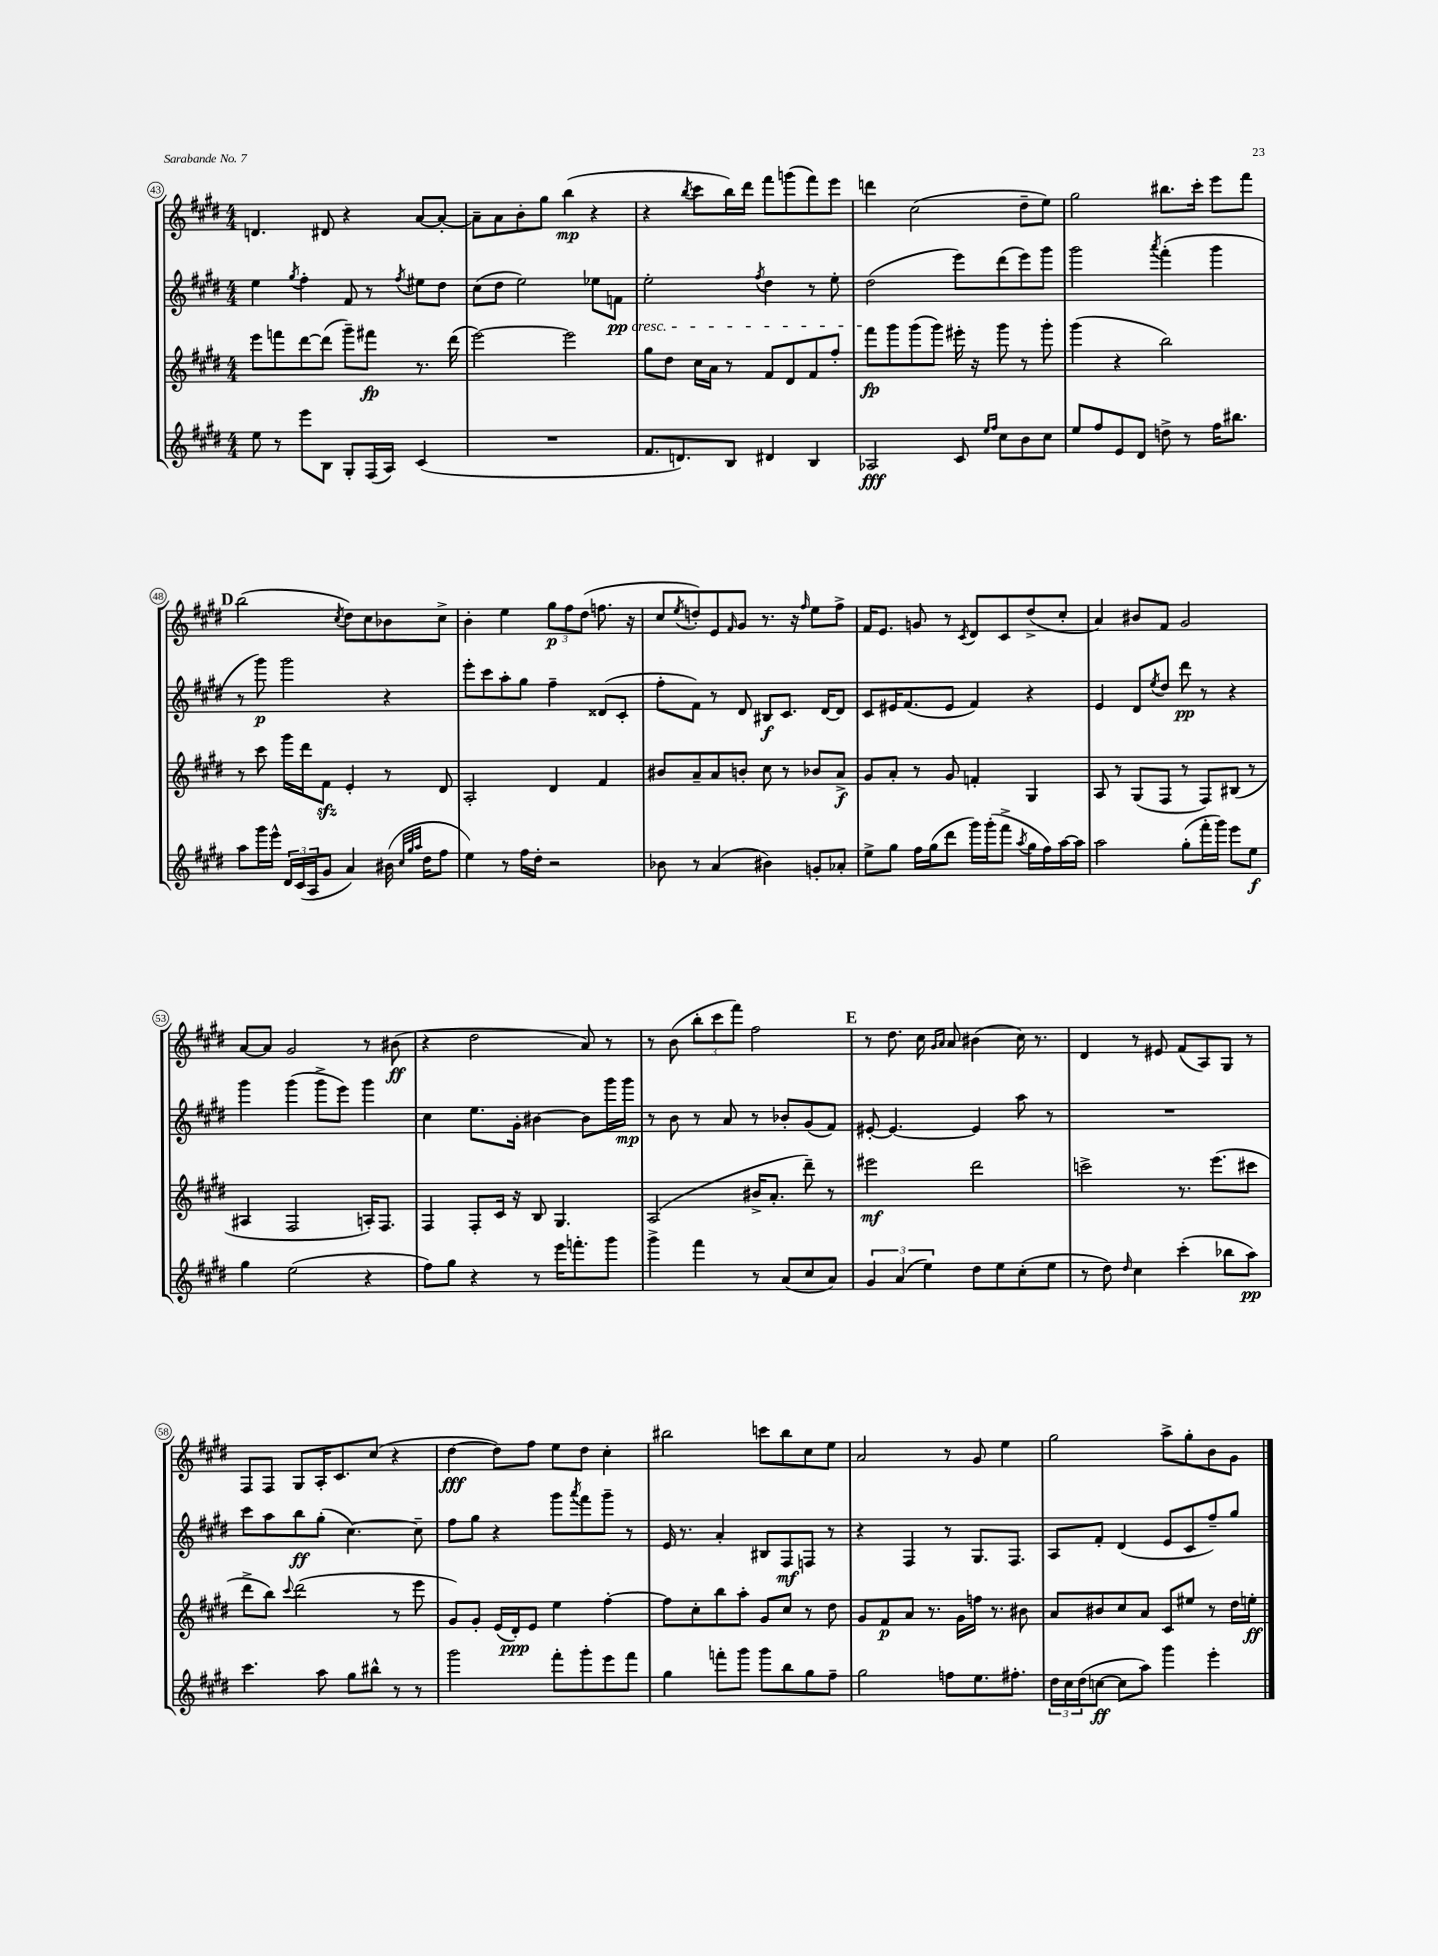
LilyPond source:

<<
\new StaffGroup <<
\new Staff = "s0" {
    \clef treble \key e \major \numericTimeSignature \time 4/4
    d'4. dis'8 r4 a'8~ a'8~-. |
    a'8-- a'8 b'8-. gis''8 b''4\mp( r4 |
    r4 \acciaccatura { b''8 } cis'''8 b''16) dis'''16 fis'''8 g'''8( fis'''8) e'''8 |
    d'''4 cis''2( dis''8-- e''8) |
    gis''2 bis''8. cis'''16-. e'''8 fis'''8 |
    \mark \markup { \bold "D" } b''2( \acciaccatura { cis''8 } dis''8) cis''8 bes'8 cis''8-> |
    b'4-. e''4 \tuplet 3/2 { gis''8\p fis''8 dis''8( } f''8. r16 |
    cis''8 \acciaccatura { e''8 } d''8-.) e'8 \grace { fis'16 } gis'8 r8. r16 \grace { fis''16 } e''8 fis''8-> |
    fis'16 e'8. g'8 r8 \acciaccatura { cis'8 } dis'8 cis'8 dis''8->( cis''8-. |
    a'4) bis'8 fis'8 gis'2 |
    a'8~ a'8 gis'2 r8 bis'8\ff( |
    r4 dis''2 a'8) r8 |
    r8 b'8( \tuplet 3/2 { b''8-. cis'''8 fis'''8) } fis''2 |
    \mark \markup { \bold "E" } r8 dis''8. cis''16 \grace { gis'16 a'16 } a'8 bis'4( cis''16) r8. |
    dis'4 r8 eis'8 fis'8( a8) gis8 r8 |
    fis8 fis8 gis8 a16-. cis'8. cis''8( r4 |
    dis''4~\fff dis''8) fis''8 e''8 dis''8 cis''4-. |
    bis''2 c'''8 bis''8 cis''8 e''8 |
    a'2 r8 gis'8 e''4 |
    gis''2 a''8-> gis''8-. b'8 gis'8 \bar "|." |
}
\new Staff = "s1" {
    \clef treble \key e \major \numericTimeSignature \time 4/4
    e''4 \acciaccatura { gis''8 } fis''4-. fis'8 r8 \acciaccatura { fis''8 } eis''8 dis''8 |
    cis''8( dis''8 e''2) ees''8 f'8\pp\cresc |
    e''2-. \acciaccatura { fis''8 } dis''4 r8 e''8-. |
    dis''2\!( e'''8) dis'''8( e'''8) gis'''8 |
    gis'''2 \acciaccatura { a'''8 } fis'''4-.( gis'''4 |
    \mark \markup { \bold "D" } r8 gis'''8\p) gis'''2 r4 |
    e'''8-. cis'''8 a''8-. gis''8 fis''4-- disis'8( cis'8-. |
    fis''8-. fis'8) r8 dis'8 bis8\f cis'8. dis'16~ dis'8 |
    cis'8 eis'16 fis'8.( eis'8 fis'4) r4 |
    e'4 dis'8 \acciaccatura { e''8 } dis''8 dis'''8\pp r8 r4 |
    gis'''4 gis'''4( gis'''8-> e'''8) gis'''4 |
    cis''4 e''8. gis'16-. bis'4~ bis'8 gis'''16 gis'''16\mp |
    r8 b'8 r8 a'8 r8 bes'8-. gis'8( fis'8) |
    \mark \markup { \bold "E" } eis'8~-. eis'4.~ eis'4 a''8 r8 |
    R1 |
    cis'''8 a''8 b''8\ff gis''8-.( cis''4.~) cis''8-- |
    fis''8 gis''8 r4 gis'''8 \acciaccatura { a'''8 } fis'''8 gis'''8-- r8 |
    e'16 r8. a'4-. bis8 fis8\mf f8 r8 |
    r4 fis4 r8 gis8. fis8. |
    a8 fis'8-. dis'4( e'8 cis'8 fis''8--) gis''8 \bar "|." |
}
\new Staff = "s2" {
    \clef treble \key e \major \numericTimeSignature \time 4/4
    e'''8 f'''8 dis'''8~ dis'''8( gis'''8--) fis'''8\fp r8. dis'''16( |
    e'''2~) e'''2 |
    gis''8 dis''8 cis''16 a'16 r8 fis'8 dis'8 fis'8 fis''8-. |
    fis'''8\fp gis'''8 gis'''8( gis'''8) eis'''16-. r16 gis'''8 r8 gis'''8-. |
    gis'''4( r4 b''2) |
    \mark \markup { \bold "D" } r8 cis'''8 gis'''16 dis'''16 fis'8\sfz e'4-. r8 dis'8 |
    a2-. dis'4 fis'4 |
    bis'8 a'8-- a'8 b'8-. cis''8 r8 bes'8 a'8->\f |
    gis'8 a'8-. r8 gis'8 f'4-. gis4 |
    a8 r8 gis8( fis8 r8 fis8) bis8( r8 |
    ais4 fis2 a16-.) fis8. |
    fis4 fis8-. cis'16 r16 b8 gis4. |
    a2( bis'16-> a'8.-. dis'''8--) r8 |
    \mark \markup { \bold "E" } eis'''2\mf dis'''2 |
    c'''2-> r8. e'''8.( cis'''8 |
    dis'''8-> b''8) \appoggiatura { cis'''8 } dis'''2( r8 e'''8 |
    gis'8) gis'8-. e'16( dis'16-.\ppp) e'8 e''4 fis''4~-. |
    fis''8 cis''8-. b''8 a''8-. gis'8 cis''8 r8 dis''8 |
    gis'8 fis'8\p a'8 r8. gis'16 f''16 r8. bis'8 |
    a'8 bis'8 cis''8 a'8 cis'8 eis''8 r8 dis''16 e''16-.\ff \bar "|." |
}
\new Staff = "s3" {
    \clef treble \key e \major \numericTimeSignature \time 4/4
    e''8 r8 e'''8 b8 gis8-. fis16( a16) cis'4( |
    R1 |
    fis'8. d'8.) b8 dis'4 b4 |
    aes2\fff cis'8 \grace { e''16 fis''16 } cis''8 b'8 cis''8 |
    e''8 fis''8 e'8 dis'8 d''8-> r8 fis''16 bis''8. |
    \mark \markup { \bold "D" } a''8 gis'''16 e'''16-^ \tuplet 3/2 { dis'16 cis'16( a16 } gis'8 a'4) bis'16( \grace { cis''32 gis''32 a''32 } dis''16 fis''8 |
    e''4) r8 fis''16 dis''16-. r2 |
    bes'8 r8 a'4( bis'4) g'8-. aes'8-. |
    e''8-> gis''8 fis''16 gis''16( dis'''8 gis'''16) gis'''16-.( fis'''8-> \acciaccatura { a''8 } gis''16 fis''16) a''16~ a''16 |
    a''2 gis''8-.( fis'''16-. gis'''16) e'''8 e''8\f |
    gis''4 e''2( r4 |
    fis''8) gis''8 r4 r8 e'''16 f'''8.-. gis'''8 |
    gis'''4-> fis'''4 r8 a'8( cis''8 a'8) |
    \mark \markup { \bold "E" } \tuplet 3/2 { gis'4 a'4( e''4) } dis''8 e''8 cis''8-.( e''8 |
    r8 dis''8) \grace { dis''16 } cis''4 cis'''4-.( bes''8 a''8\pp) |
    cis'''4. a''8 gis''8 bis''8-^ r8 r8 |
    gis'''2 fis'''8-. gis'''8-. e'''8 fis'''8 |
    gis''4 f'''8-. gis'''8 gis'''8 b''8 gis''8 fis''8-- |
    gis''2 f''8 e''8. fis''8.-. |
    \tuplet 3/2 { dis''16 cis''16 dis''16( } c''8~\ff c''8 a''8) gis'''4 e'''4-. \bar "|." |
}
>>
>>
\layout { \context { \Score currentBarNumber = #43 \override BarNumber.stencil = #(make-stencil-circler 0.1 0.3 ly:text-interface::print) } }
